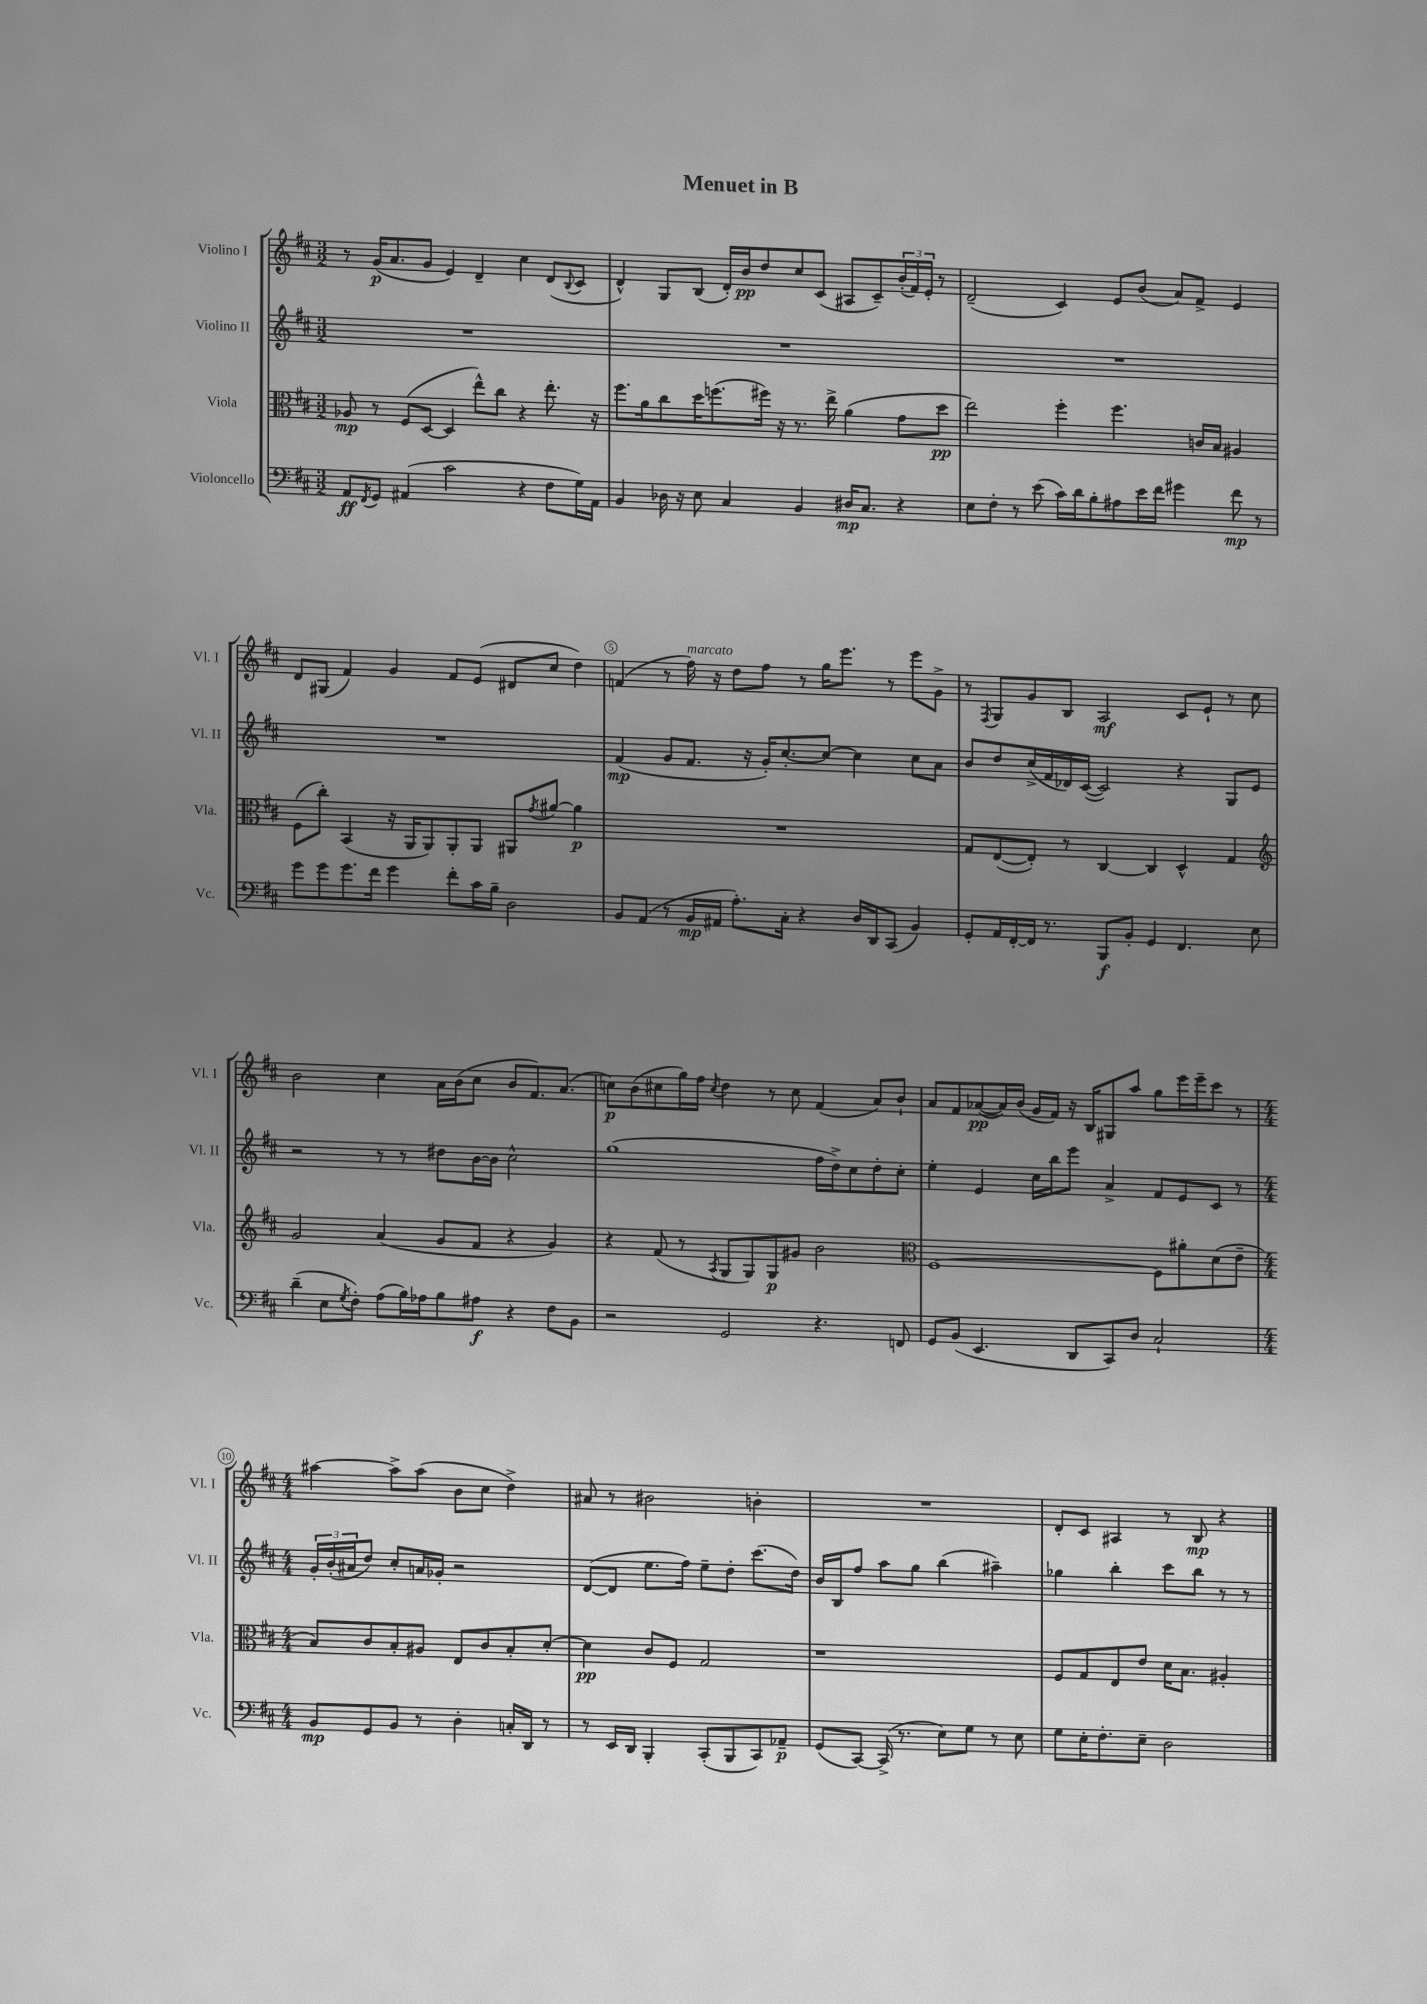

**kern	**kern	**kern	**kern
*staff4	*staff3	*staff2	*staff1
*clefF4	*clefC3	*clefG2	*clefG2
*k[f#c#]	*k[f#c#]	*k[f#c#]	*k[f#c#]
*M3/2	*M3/2	*M3/2	*M3/2
8AA/L	8A-/	1.r	8r
8qFF#/	.	.	.
8GG/J	8r	.	(16g/LK
.	.	.	8.a/
(4AA#/	(8F#/L	.	.
.	[8D/J	.	8g/J
2c#\	4D/]	.	4e/)
.	8ee^^\L)	.	4d~/
.	8cc#\J	.	.
4r	4r	.	4cc#\
8F#\L	8.ee'\	.	(8d/L
.	.	.	8qqB/
16G\L)	.	.	8c#/J
16AA#\JJ	16r	.	.
=	=	=	=
4BB/	8.ff#\L	1.r	4d^^/)
.	16a\k	.	.
16D-\	8cc#\	.	8G/L
16r	.	.	.
8E\	16dd\K	.	(8B/J
.	(8.ff\	.	.
4C#/	.	.	16d'/LL)
.	.	.	16b/J
.	16ff#\Jk)	.	8dd/
.	16r	.	.
4BB/	8.r	.	8cc#/
.	.	.	(8c#/J
.	16ee^\	.	.
16D#/LK	(4a\	.	8A#/L
8.C#/J	.	.	.
.	.	.	8c#~/)
4r	8g\L	.	(24b'/L
.	.	.	24f#/)
.	.	.	24e'/JJ
.	8dd\J	.	8r
=	=	=	=
8E\L	2ee\)	1.r	(2d~/
8F#'\J	.	.	.
8r	.	.	.
(8e\	.	.	.
16c#\LL)	4ff#'\	.	4c#/)
16d\J	.	.	.
8B'\	.	.	.
8A#\	4.ff#\	.	8e/L
16e\L	.	.	(8b/J
16f#\JJ	.	.	.
4g#\	.	.	8a/L)
.	16c/LL	.	8f#^/J
.	16B/JJ	.	.
8f#\	4A#/	.	4e/
8r	.	.	.
=	=	=	=
8g\L	(8F#\L	1.r	8d/L
8g\	8cc#'\J)	.	(8G#/J
8.g\	(4BB/	.	4f#/)
16f#\Jk	.	.	.
4g\	16r	.	4g/
.	16AA/LK	.	.
.	8AA/)	.	.
8f#'\L	8AA'/	.	8f#/L
16c#\L	8AA/J	.	(8e/J
16B~\JJ	.	.	.
2D\	8AA#/L	.	8d#/L
.	8qg/	.	.
.	[8a#/J	.	8cc#/J
.	4a#\]	.	4dd\)
=	=	=	=
8BB/L	1.r	(4f#/	(4f/
(8AA/J	.	.	.
8r	.	8g/L	8r
16BB/LL	.	8.f#/J	16ff#\)
16AA#/JJ	.	.	16r
8.A'\L)	.	.	8dd\L
.	.	16r	.
.	.	16g'/LK)	8ff#\J
16C#'\Jk	.	[8.cc#'/	.
4r	.	.	8r
.	.	8cc#/_J	16gg\LK
.	.	.	8.eee\J
16D/LL	.	4cc#\]	.
16DD/J	.	.	.
(8CC#/J	.	.	8r
4BB/)	.	8cc#\L	8eee\L
.	.	8a\J	8g^\J
=	=	=	=
8GG'/L	8G/L	8b/L	8r
.	.	.	8qF#/
16AA/L	([8E/	8dd/	8G/L
[16FF#'/	.	.	.
16FF#/]JJ	8E'/]J)	(16cc#^/L	8g/
8.r	.	16f#/	.
.	8r	16d-/)	8B/J
.	.	([16c#/JJ	.
8BBB/L	[4C#/	2c#/])	2A/
8BB'/J	.	.	.
4GG/	4C#/]	.	.
4.FF#/	4D^^/	4r	8c#/L
.	.	.	8e`/J
.	4G/	8G/L	8r
8E\	.	8e/J	8cc#\
=	=	=	=
*	*clefG2	*	*
(4d~\	2g/	2r	2b\
8E\L	.	.	.
8qG/	.	.	.
8F#'\J)	.	.	.
(8A\L	(4a/	8r	4cc#\
16B\L)	.	8r	.
16A-\J	.	.	.
8B\	8g/L	8dd#\L	16a\LL
.	.	.	(16b\J
8A#\J	8f#/J	[16b\L	8cc#\J
.	.	16b\]JJ	.
4r	4r	2cc#^^\	8b/L
.	.	.	8.f#/)
8F#\L	4g/)	.	.
.	.	.	(8.a/J
8BB\J	.	.	.
=	=	=	=
2r	4r	(1gg	8cc\L)
.	.	.	(8b\
.	(8f#/	.	8cc#\
.	8r	.	16gg\L)
.	.	.	16ff#\JJ
.	8qA/	.	8qcc#/
2GG/	8G/L	.	4dd\
.	8G/)	.	.
.	8G/	.	8r
.	8g#/J	.	8cc#\
4.r	2b\	16ff#\LL	(4f#/
.	.	16dd^\J)	.
.	.	8cc#\	.
.	.	8dd'\	8a/L)
8FF/	.	8cc#'\J	8b`/J
=	=	=	=
*	*clefC3	*	*
8GG/L	[1F#	4ee'\	8a/L
(8BB/J	.	.	8f#/
4.EE/	.	4e/	([8a-/
.	.	.	16a-/]L)
.	.	.	(16b/JJ
.	.	16cc#\LL	16g/LL
.	.	16bb\J	16f#/JJ)
8DD/L	.	8eee\J	16r
.	.	.	16B/LK
8CC#/)	.	4a^/	8G#/
8D/J	.	.	8aa/J
2C#`/	8F#\]L	8f#/L	8gg\L
.	8a#'\	8e/	16eee\L
.	.	.	16eee~\J
.	(8d\	8c#/J	8ccc#\J
.	8e~\J	8r	8r
=	=	=	=
*M4/4	*M4/4	*M4/4	*M4/4
8BB/L	8B/L)	24g'/LL	[4aa#\
.	.	(24b'/	.
.	.	24a#/J	.
8GG/	8c#/	8dd/J)	.
8BB/J	8B'/	8cc#'/L	8aa#^\]L
8r	8A#/J	16a/L	(8aa#\J
.	.	16g-'/JJ	.
4D'\	8E/L	2r	8b\L
.	8c#/	.	8cc#\J
16C'/LL	8B'/	.	4dd^\)
16DD/JJ	.	.	.
8r	[8d'/J	.	.
=	=	=	=
8r	4d\]	([8d/L	8a#/
16EE/LL	.	8d/]J	8r
16DD/JJ	.	.	.
4BBB'/	8c#/L	8.ee\L	2b#\
.	8F#/J	.	.
.	.	16ff#\Jk)	.
(8CC#'/L	2G/	8ee~\L	.
8BBB/	.	8dd'\J	.
8CC#/)	.	(8.ccc#\L	4b'\
8AA-~/J	.	.	.
.	.	16dd\Jk)	.
=	=	=	=
(8GG/L	1r	16b/LL	1r
.	.	16B/J	.
[8CC#/J)	.	8ff#/J	.
(16CC#^/]	.	8aa\L	.
8.r	.	.	.
.	.	8gg\J	.
8E\L)	.	(4bb\	.
8G\J	.	.	.
8r	.	4aa#~\)	.
8E\	.	.	.
=	=	=	=
8G\L	8F#/L	4gg-\	8d'/L
16E'\K	8G/	.	8c#/J
8.F#'\	.	.	.
.	8E/	4bb'\	4A#/
8E~\J	8e/J	.	.
2D\	16d\LK	8ccc#\L	8r
.	8.B\J	.	.
.	.	8bb\J	8B/
.	4A#'/	8r	4r
.	.	8r	.
==	==	==	==
*-	*-	*-	*-
